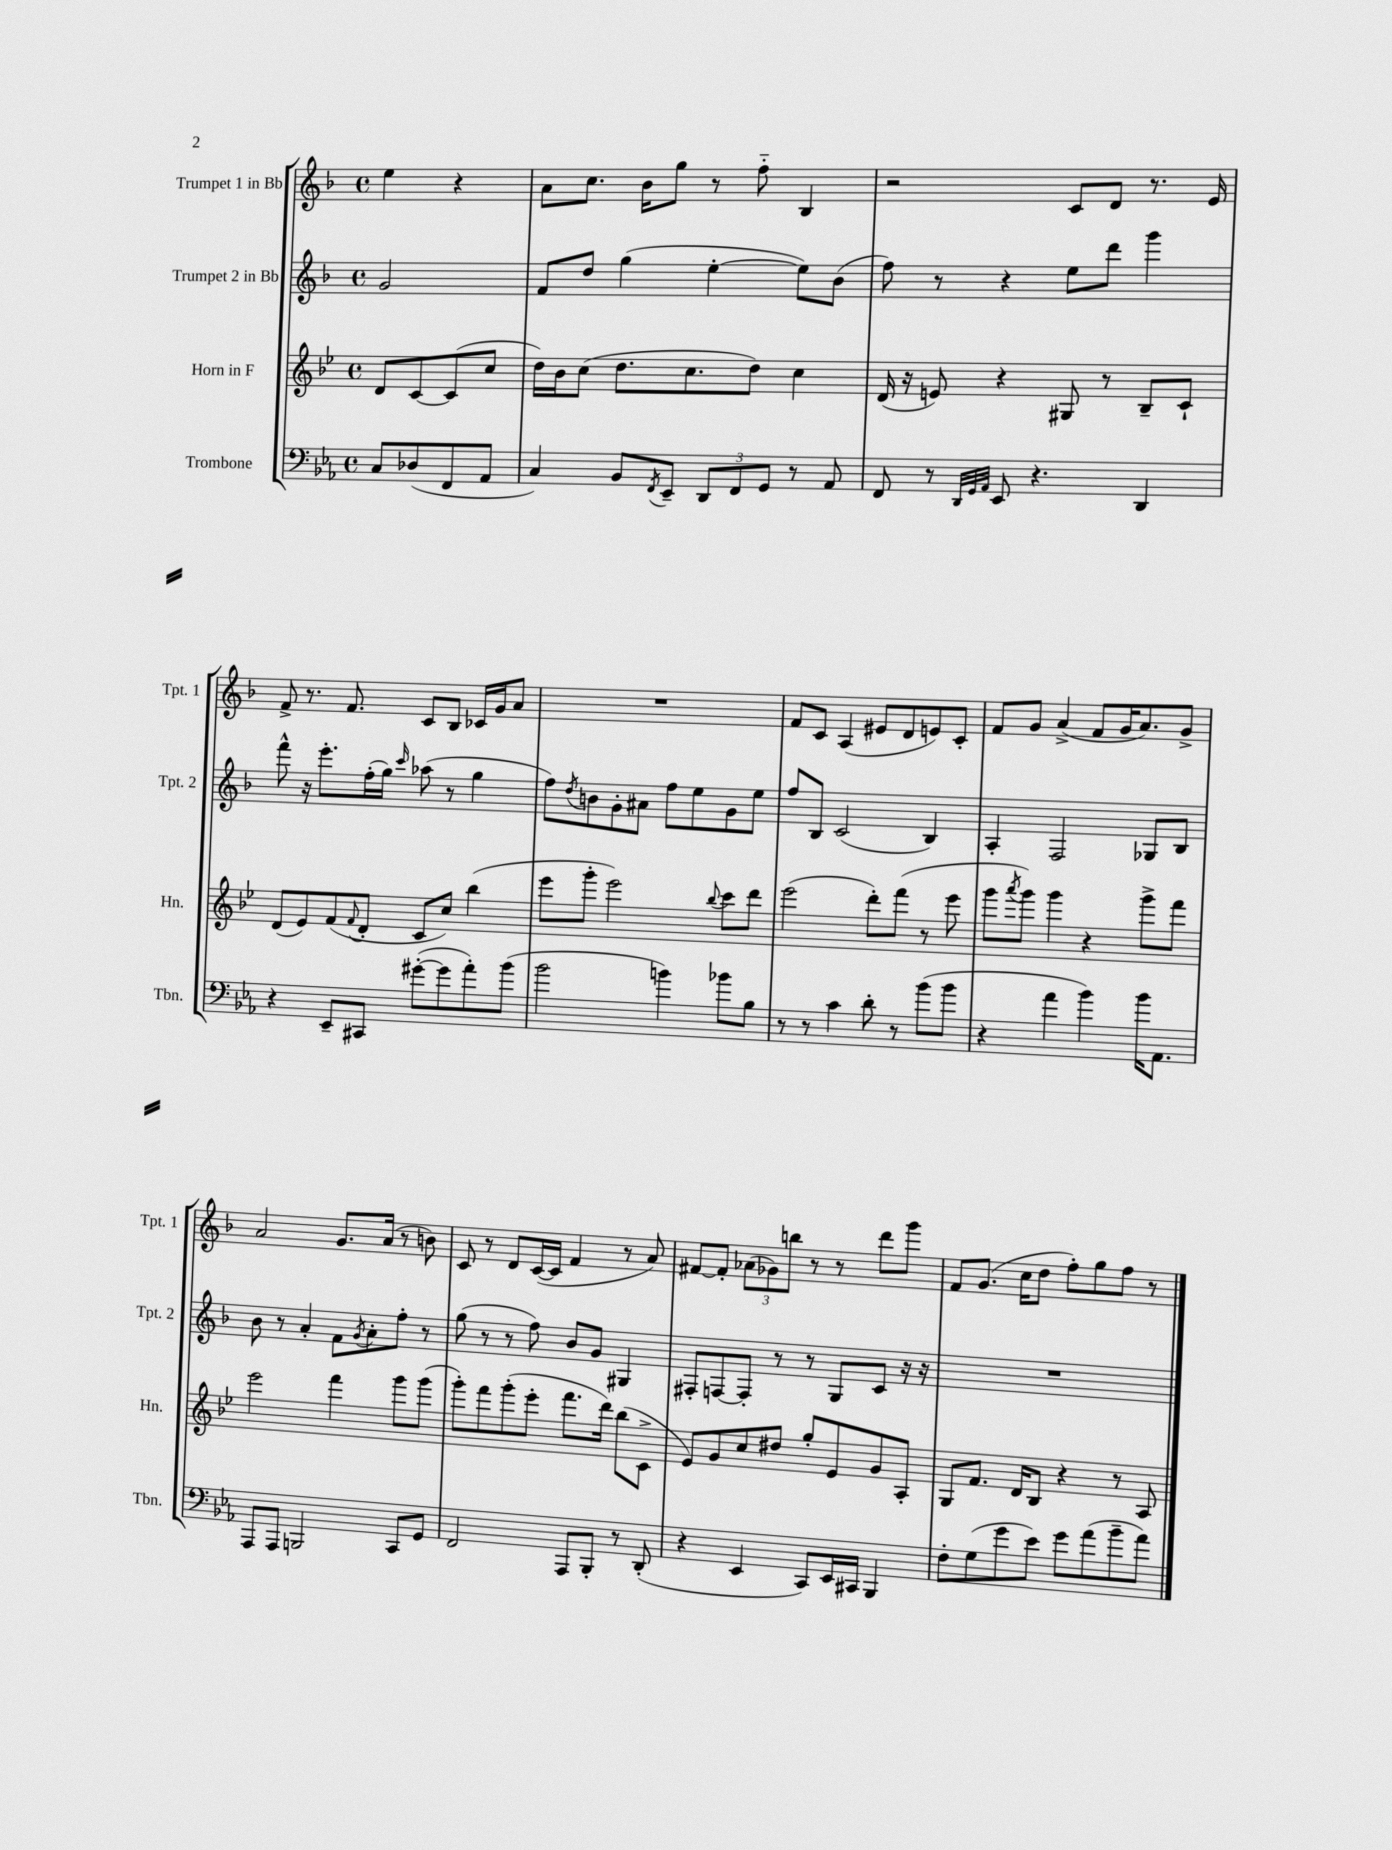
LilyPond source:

<<
\new StaffGroup <<
\new Staff = "s0" \with { instrumentName = "Trumpet 1 in Bb" shortInstrumentName = "Tpt. 1" } {
    \clef treble \key f \major \defaultTimeSignature \time 4/4 \partial 2
    e''4 r4 |
    a'8 c''8. bes'16 g''8 r8 f''8-_ bes4 |
    r2 c'8 d'8 r8. e'16 |
    f'8-> r8. f'8. c'8 bes8 ces'16 g'16 a'8 |
    R1 |
    f'8 c'8 a4( eis'8 d'8 e'8) c'8-. |
    f'8 g'8 a'4->( f'8 g'16 a'8.) g'8-> |
    a'2 g'8. a'16( r8 b'8) |
    c'8 r8 d'8 c'16~( c'16 f'4 r8 a'8) |
    fis'8~ fis'8-. \tuplet 3/2 { aes'8( ges'8) b''8 } r8 r8 d'''8 g'''8 |
    f'8 g'8.( c''16 d''8 f''8-.) g''8 f''8 r8 \bar "|." |
}
\new Staff = "s1" \with { instrumentName = "Trumpet 2 in Bb" shortInstrumentName = "Tpt. 2" } {
    \clef treble \key f \major \defaultTimeSignature \time 4/4 \partial 2
    g'2 |
    f'8 d''8 g''4( e''4~-. e''8) bes'8( |
    f''8) r8 r4 e''8 d'''8 g'''4 |
    f'''8-^ r16 e'''8.-. f''16-.( g''16) \grace { c'''16 } aes''8( r8 g''4 |
    f''8) \acciaccatura { d''8 } b'8 g'8-. ais'8 f''8 e''8 g'8 e''8 |
    f''8 bes8 c'2( bes4) |
    a4-. f2 ges8 bes8 |
    bes'8 r8 a'4-. f'8 \acciaccatura { g'8 } a'8-. f''8-. r8 |
    g''8( r8 r8 f''8) bes'8 g'8 gis4 |
    fis8-. f8~ f8-. r8 r8 g8 c'8 r16 r16 |
    R1 \bar "|." |
}
\new Staff = "s2" \with { instrumentName = "Horn in F" shortInstrumentName = "Hn." } {
    \clef treble \key bes \major \defaultTimeSignature \time 4/4 \partial 2
    d'8 c'8~ c'8( c''8 |
    d''16) bes'16 c''8( d''8. c''8. d''8) c''4 |
    d'16( r16 e'8) r4 gis8 r8 bes8-- c'8-! |
    d'8( ees'8) f'8( \appoggiatura { f'8 } d'8-. c'8 c''8) bes''4( |
    ees'''8 g'''8-. ees'''2) \appoggiatura { bes''8 } c'''8 d'''8 |
    ees'''2( d'''8-.) f'''8( r8 ees'''8 |
    g'''8 \acciaccatura { a'''8 } g'''8) g'''4 r4 g'''8-> f'''8 |
    ees'''2 f'''4 g'''8 g'''8( |
    g'''8-.) f'''8 g'''8-.( ees'''8-. f'''8. d'''16) bes''8( c'8-> |
    ees'8) g'8 c''8 dis''8 g''8-. ees'8 g'8 a8-. |
    g8 f'8. d'16 bes8 r4 r8 a8 \bar "|." |
}
\new Staff = "s3" \with { instrumentName = "Trombone" shortInstrumentName = "Tbn." } {
    \clef bass \key ees \major \defaultTimeSignature \time 4/4 \partial 2
    c8 des8( f,8 aes,8 |
    c4) bes,8 \acciaccatura { f,8 } ees,8-- \tuplet 3/2 { d,8 f,8 g,8 } r8 aes,8 |
    f,8 r8 \grace { d,32 g,32 aes,32 } ees,8 r4. d,4 |
    r4 ees,8-- cis,8 gis'8~-.( gis'8 aes'8-.) bes'8( |
    bes'2 b'4) bes'8 bes8 |
    r8 r8 c'4 d'8-. r8 bes'8( bes'8 |
    r4 aes'4 bes'4) bes'16 aes,8. |
    aes,,8 aes,,8 b,,2 c,8 g,8 |
    f,2 aes,,8 bes,,8-. r8 d,8-.( |
    r4 ees,4 c,8) ees,16 cis,16 bes,,4 |
    f8-. g8( g'8 ees'8) g'8 aes'8( bes'8-- aes'8) \bar "|." |
}
>>
>>
\layout { \context { \Score \remove "Bar_number_engraver" } }
